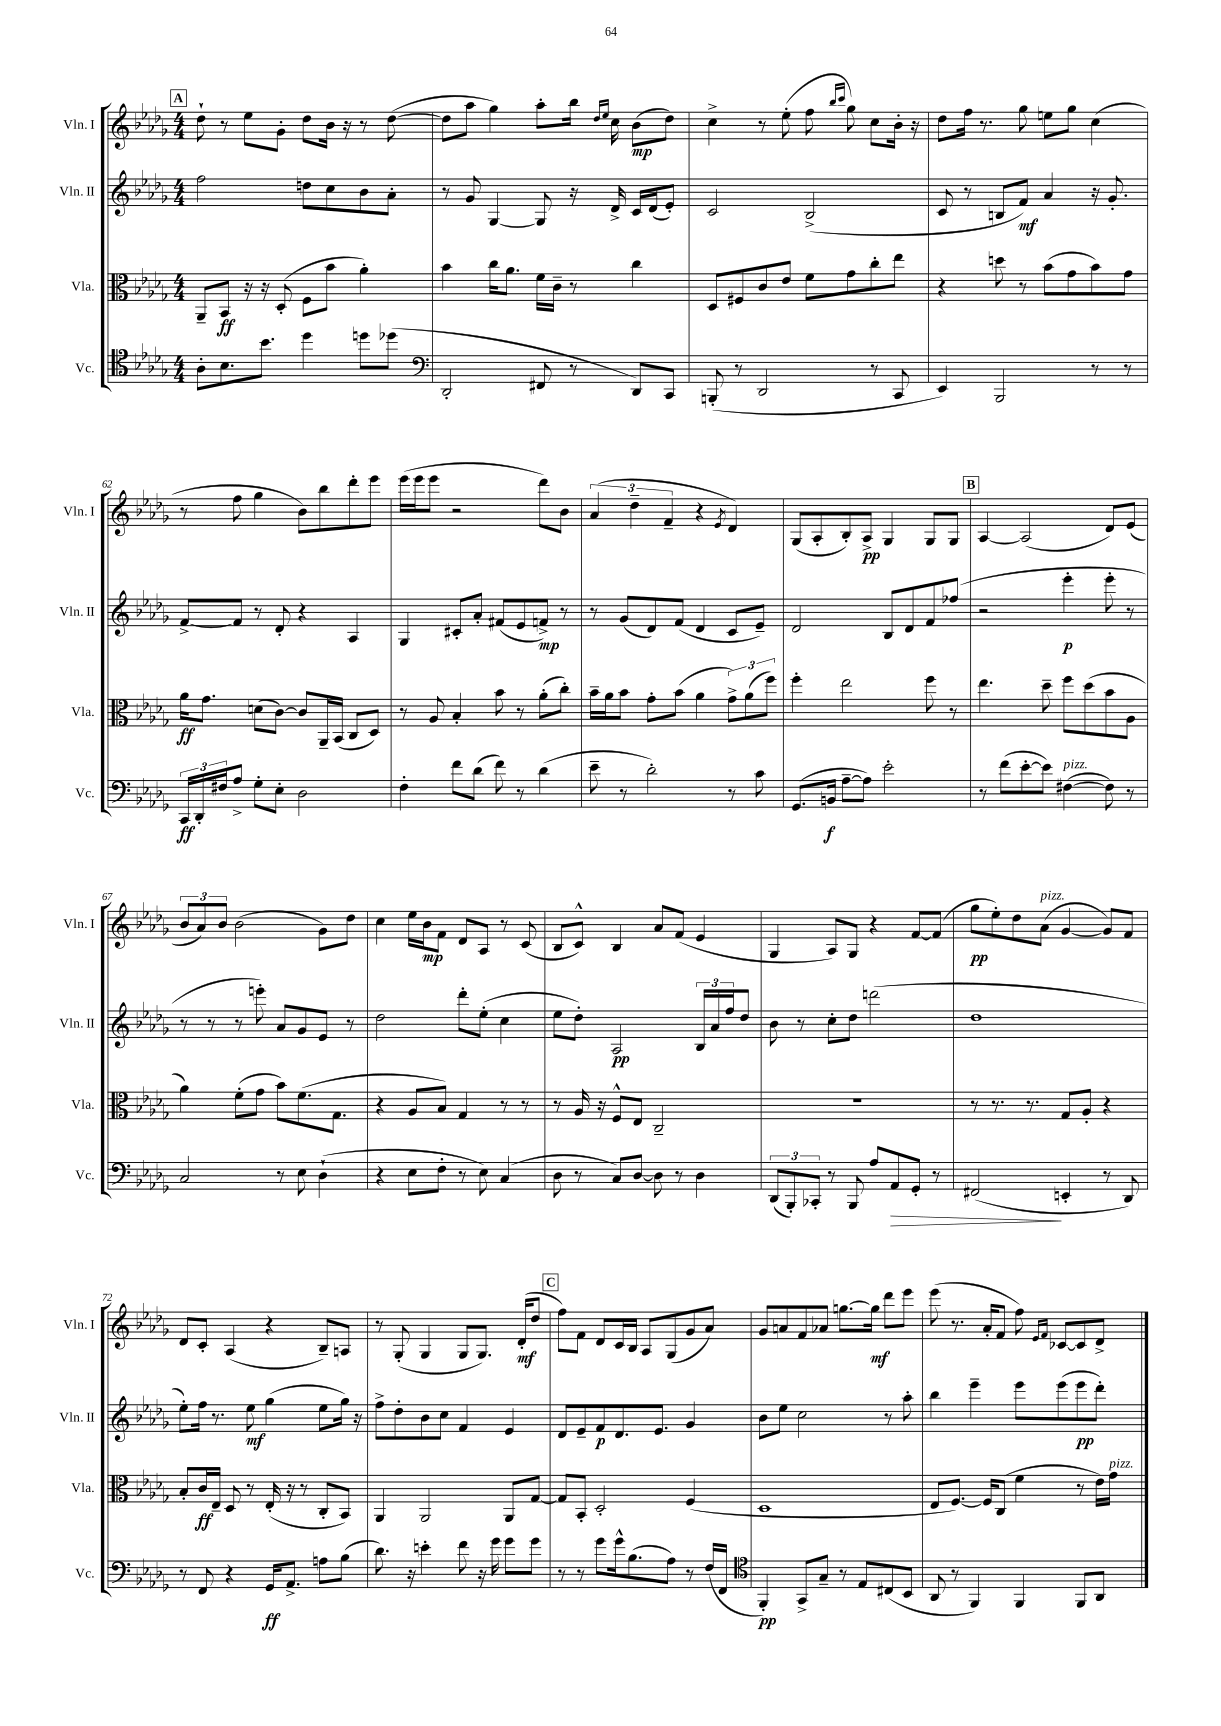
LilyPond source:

<<
\new StaffGroup <<
\new Staff = "s0" \with { instrumentName = "Vln. I" shortInstrumentName = "Vln. I" } {
    \clef treble \key des \major \numericTimeSignature \time 4/4
    \mark \markup { \box "A" } des''8-! r8 ees''8 ges'8-. des''8 bes'16 r16 r8 des''8~( |
    des''8 aes''8 ges''4) aes''8-. bes''16 \grace { des''16 ees''16 } c''16 bes'8\mp( des''8) |
    c''4-> r8 ees''8-.( f''8 \grace { bes''16 c'''16 } ges''8) c''8 bes'16-. r16 |
    des''8 f''16 r8. ges''8 e''8 ges''8 c''4( |
    r8 f''8 ges''4 bes'8) bes''8 des'''8-. ees'''8 |
    ees'''16( ees'''16 ees'''8 r2 des'''8) bes'8 |
    \tuplet 3/2 { aes'4( des''4-- f'4-- } r4 \acciaccatura { ees'8 } des'4) |
    ges8( aes8-. bes8-.) aes8->\pp ges4 ges8 ges8 |
    \mark \markup { \box "B" } aes4~ aes2( des'8) ees'8( |
    \tuplet 3/2 { bes'8 aes'8) bes'8 } bes'2( ges'8) des''8 |
    c''4 ees''16 bes'16\mp f'8 des'8 aes8 r8 c'8( |
    bes8 c'8-^) bes4 aes'8 f'8( ees'4 |
    ges4 aes8) ges8 r4 f'8~ f'8( |
    ges''8\pp ees''8-.) des''8 aes'8^\markup { \italic "pizz." }( ges'4~ ges'8) f'8 |
    des'8 c'8-. aes4( r4 bes8--) a8 |
    r8 ges8-.( ges4 ges8 ges8.) des'16-.\mf( des''8 |
    \mark \markup { \box "C" } f''8) f'8 des'8 c'16 bes16 aes8 ges8( ges'8 aes'8) |
    ges'8 a'8 f'8 aes'8 g''8.~ g''16\mf des'''8 ees'''8 |
    ees'''8( r8. aes'16-. f'8 f''8) \grace { ees'16 f'16 } ces'8~ ces'8 des'8-> \bar "|." |
}
\new Staff = "s1" \with { instrumentName = "Vln. II" shortInstrumentName = "Vln. II" } {
    \clef treble \key des \major \numericTimeSignature \time 4/4
    \mark \markup { \box "A" } f''2 d''8 c''8 bes'8 aes'8-. |
    r8 ges'8 ges4~ ges8 r16 des'16-> c'16 des'16( ees'8-.) |
    c'2 bes2->( |
    c'8 r8 b8 f'8\mf) aes'4 r16 ges'8.-. |
    f'8~-> f'8 r8 des'8-. r4 aes4 |
    ges4 cis'8-. aes'8-. fis'8( ees'8 f'8->\mp) r8 |
    r8 ges'8( des'8) f'8( des'4 c'8 ees'8--) |
    des'2 bes8 des'8 f'8 fes''8( |
    \mark \markup { \box "B" } r2 ees'''4-.\p ees'''8-. r8 |
    r8 r8 r8 e'''8-.) aes'8 ges'8 ees'8 r8 |
    des''2 des'''8-. ees''8-.( c''4 |
    ees''8 des''8-.) aes2\pp \tuplet 3/2 { bes16 aes'16 f''16 } des''8 |
    bes'8 r8 c''8-. des''8 d'''2( |
    des''1 |
    ees''8-.) f''16 r8. ees''8\mf ges''4( ees''8 ges''16) r16 |
    f''8-> des''8-. bes'8 c''8 f'4 ees'4 |
    \mark \markup { \box "C" } des'8 ees'8-- f'8\p des'8. ees'8. ges'4 |
    bes'8 ees''8 c''2 r8 aes''8-. |
    bes''4 ees'''4-- ees'''8 ees'''8( ees'''8\pp des'''8-.) \bar "|." |
}
\new Staff = "s2" \with { instrumentName = "Vla." shortInstrumentName = "Vla." } {
    \clef alto \key des \major \numericTimeSignature \time 4/4
    \mark \markup { \box "A" } aes,8-- bes,8\ff r16 r16 des8-.( f8 bes'8 aes'4-.) |
    bes'4 c''16 aes'8. f'16 c'16-- r8 c''4 |
    des8 fis8 c'8 ees'8 f'8 ges'8 c''8-. ees''8 |
    r4 d''8 r8 bes'8( ges'8 bes'8) ges'8 |
    aes'16\ff ges'8. d'8( c'8~) c'8 aes,16-- bes,16( c8 des8) |
    r8 aes8 bes4-. bes'8 r8 aes'8-.( c''8-.) |
    bes'16-- aes'16 bes'8 ges'8-. bes'8( aes'4 \tuplet 3/2 { ges'8->) aes'8( f''8) } |
    f''4-. ees''2 f''8 r8 |
    \mark \markup { \box "B" } ees''4. des''8-- f''8 des''8( bes'8 aes8 |
    aes'4) f'8-.( ges'8 bes'8) f'8.( ges8. |
    r4 aes8 bes8) ges4 r8 r8 |
    r8 aes16 r16 f8-^ ees8 c2-- |
    R1 |
    r8 r8. r8. ges8 aes8-. r4 |
    bes8-. c'16\ff ees16-- des8 r8 ees16-.( r16 r8 c8-. bes,8) |
    aes,4 aes,2 aes,8 ges8~ |
    \mark \markup { \box "C" } ges8 bes,8-. des2-. f4( |
    des1 |
    ees8 f8.~) f16 c8( f'4 r8 ees'16) ges'16^\markup { \italic "pizz." } \bar "|." |
}
\new Staff = "s3" \with { instrumentName = "Vc." shortInstrumentName = "Vc." } {
    \clef tenor \key des \major \numericTimeSignature \time 4/4
    \mark \markup { \box "A" } aes8-. bes8. bes'8. des''4 d''8 des''8( |
    \clef bass des,2-. fis,8 r8 des,8) c,8 |
    b,,8-.( r8 des,2 r8 c,8 |
    ees,4) bes,,2 r8 r8 |
    \tuplet 3/2 { c,16\ff des,16-. fis16 } aes8-> ges8-. ees8-. des2 |
    f4-. f'8 des'8( f'8) r8 des'4( |
    ees'8-- r8 des'2-.) r8 c'8 |
    ges,8.( b,16\f aes8~-- aes8) ees'2-. |
    \mark \markup { \box "B" } r8 f'8( ees'8~-. ees'8) fis4~^\markup { \italic "pizz." }( fis8) r8 |
    c2 r8 ees8 des4-!( |
    r4 ees8 f8-. r8 ees8) c4( |
    des8 r8 c8) des8~ des8 r8 des4 |
    \tuplet 3/2 { des,8( bes,,8-.) ces,8-. } r8 bes,,8 aes8 aes,8\> ges,8-. r8 |
    fis,2\!( e,4-. r8 des,8) |
    r8 f,8 r4 ges,16\ff aes,8.-> a8 bes8( |
    des'8.) r16 e'4-. f'8 r16 ges'16 ges'8 ges'8 |
    \mark \markup { \box "C" } r8 r8 ges'8 ges'16-^ bes8.( aes8) r8 f16( f,16 |
    \clef tenor f,4-.\pp) ges,8-> ges8-- r8 ees8 cis8( bes,8 |
    aes,8 r8 f,4) f,4 f,8 aes,8 \bar "|." |
}
>>
>>
\layout { \context { \Score currentBarNumber = #58 } }
